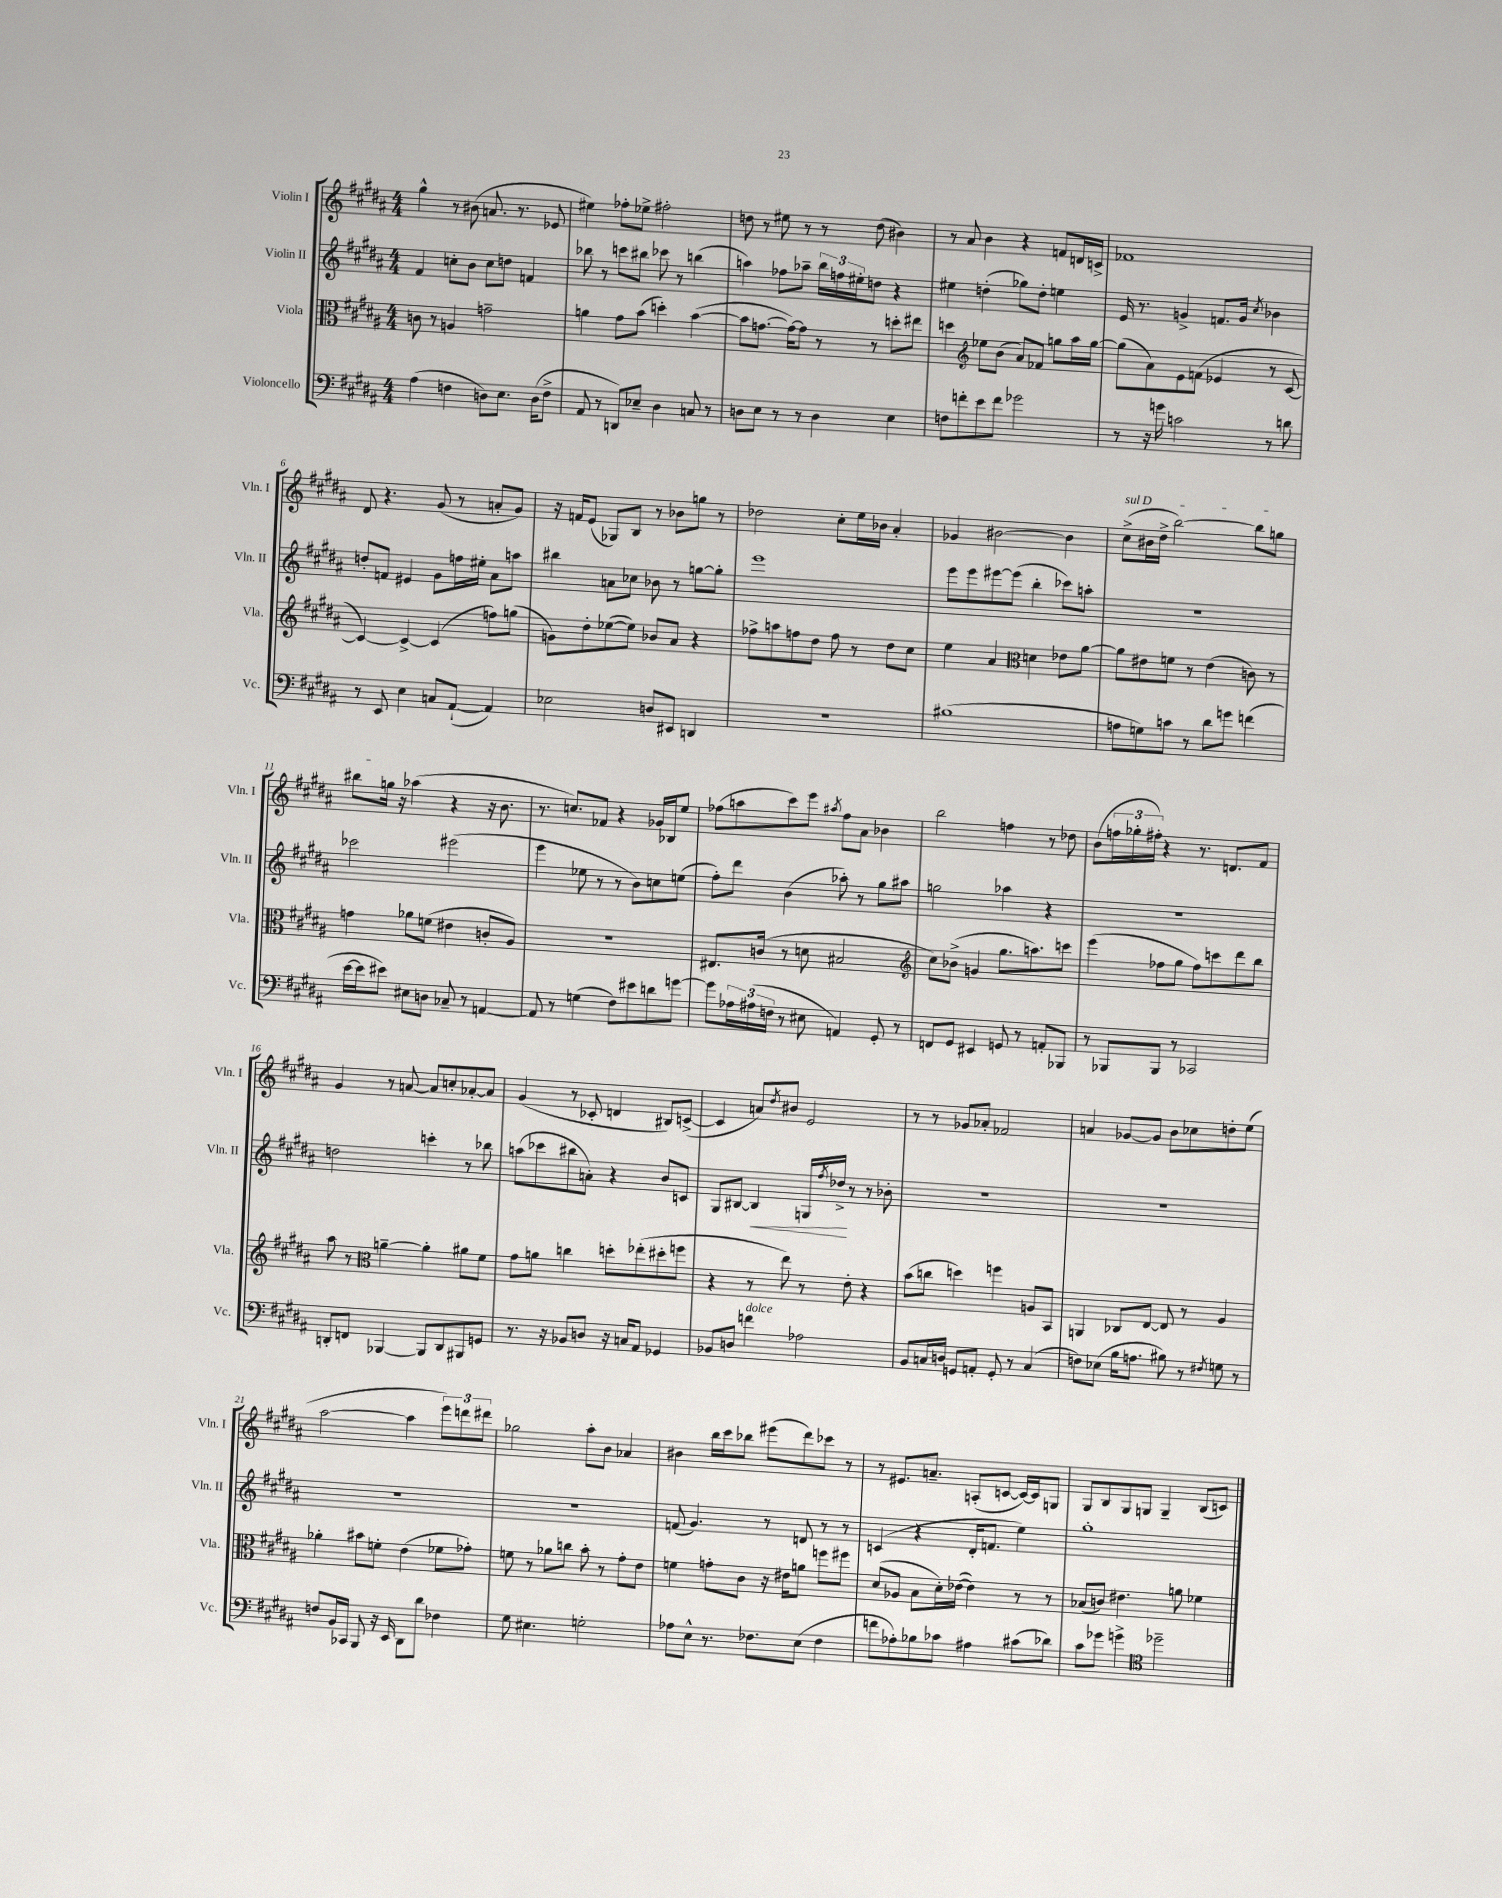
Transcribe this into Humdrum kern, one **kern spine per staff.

**kern	**kern	**kern	**kern
*staff4	*staff3	*staff2	*staff1
*clefF4	*clefC3	*clefG2	*clefG2
*k[f#c#g#d#a#]	*k[f#c#g#d#a#]	*k[f#c#g#d#a#]	*k[f#c#g#d#a#]
*M4/4	*M4/4	*M4/4	*M4/4
(4A#	8c	4f#	4gg#^^
.	8r	.	.
4F	4A	8cc'	8r
.	.	8b	(8b#
8D)	2g~	8cc	8.a
8.E	.	8dd	.
.	.	.	8.r
.	.	4f	.
(16D	.	.	.
8F^	.	.	8e-
=	=	=	=
8AA#	4a	8bb-	4ee#)
8r	.	8r	.
8DD)	8g#	8ccc	8ff-'
8E-~	(8b	8bb#	8ee-^
4D#	4dd')	8ccc-	2ff#'
.	.	8r	.
8C	([4b	(4bb	.
8r	.	.	.
=	=	=	=
8D	8b]	4aa)	8dd
8E	[8.g	.	8r
8r	.	8ff-	8ee#
.	16g_)	.	.
8r	8g]	8aa-~	8r
4D	8r	24bb	8r
.	.	24ff	.
.	.	24ee#'	.
.	8r	8dd	(8dd
4E	8dd'	4r	4b#)
.	8ee#	.	.
=	=	=	=
8F	4dd	4ee#	8r
8f'	.	.	8a#
*	*clefG2	*	*
8e	8ee-	(4dd'	4b
8f	(8b	.	.
2g-	8a#)	8gg-)	4r
.	8f-	8dd'	.
.	8gg	4ee	8f
.	16aa#	.	16d
.	[16gg	.	16c^
=	=	=	=
8r	(8gg]	16e	1f-
.	.	8.r	.
16r	8a#)	.	.
16g	.	.	.
2c	8e	4g^	.
.	(8f	.	.
.	4e-	8.f	.
.	.	16g	.
.	.	8qcc#	.
8r	8r	4b-	.
8d	[8c#	.	.
=	=	=	=
8r	4c#_)	8dd'	8d#
8EE	.	8f	4.r
4E	4c#^_	4e#	.
8C	(4c#]	8g#	(8g#
([8AA#`	.	16ff	8r
.	.	16ee#'	.
4AA#])	8ff)	8a#	8a'
.	(8gg	8aa	8g#)
=	=	=	=
2E-	8g)	4bb#	16r
.	.	.	16f
.	8dd#'	.	(8e
.	([8ee-	8a	8G-)
.	8ee-])	8cc-	8B
8D	8b-	8b-	8r
8EE#	8a#	8r	8b-
4DD	4r	[8gg	8gg
.	.	8gg']	8r
=	=	=	=
1r	8ff-^	1eee	2dd-
.	8aa	.	.
.	8ff	.	.
.	8dd#	.	.
.	8ff	.	8cc#'
.	8r	.	16ee
.	.	.	16b-
.	8dd#	.	4a#'
.	8cc#	.	.
=	=	=	=
(1B#	4ee	8eee	4g-
.	.	8eee	.
.	4a#	[8eee#	[2b#
.	.	(8eee#]	.
*	*clefC3	*	*
.	4d	4bb'	.
.	8e-	8ccc-)	4b#]
.	[8a#	8aa'	.
=	=	=	=
8A	8a#]	1r	(8cc#^
8G)	8e#	.	16b#
.	.	.	16dd#^
8c	8f	.	[2bb)
8r	8r	.	.
8d#	(4e#	.	.
8g	.	.	.
(4f	8c)	.	8bb]
.	8r	.	8gg
=	=	=	=
[16e	4g	2ccc-	8bb#
16e]	.	.	.
8e#)	.	.	16gg
.	.	.	16r
8E#	8a-	.	(4aa-
8D	(8f	.	.
8C-~	4e#	(2eee#	4r
8r	.	.	.
[4AA	8c'	.	16r
.	.	.	8.b
.	8A#)	.	.
=	=	=	=
8AA]	1r	4eee	8.r
8r	.	.	.
.	.	.	8.cc)
(4G	.	8ee-	.
.	.	8r	8f-
8F#)	.	8r	4r
8e#	.	8b)	.
8d	.	8cc	16g-
.	.	.	16B-
[8g	.	(8ee	8ee
=	=	=	=
8g]	8.E#	8ff#')	(8ff-
24A-	.	8ddd#	8aa
(24A#	.	.	.
.	(16c	.	.
24F	.	.	.
8r	8r	(4b	8ccc#)
8E#	8d	.	8eee
.	.	.	8qaa#
4AA)	2B#	8aa-')	8ff-
.	.	8r	8a#
8GG#'	.	8gg#	4b-
8r	.	8aa#	.
=	=	=	=
*	*clefG2	*	*
8FF	8cc#)	2gg	2bb
8GG#	(8b-^	.	.
4EE#	4g	.	.
8GG	8.gg#	4aa-	4ff
8r	.	.	.
.	8.aa)	.	.
8AA'	.	4r	8r
8BBB-	8ccc	.	8dd-
=	=	=	=
8r	(4eee	1r	(8b
8BBB-	.	.	24ff
.	.	.	24gg-'
.	.	.	24ff#')
8BBB-	8ff-	.	4r
8r	8gg#	.	.
2CC-	8ff-)	.	8.r
.	8ccc	.	.
.	.	.	8.d
.	8ddd#	.	.
.	8bb	.	8f#
=	=	=	=
8DD'	8aa#	2dd	4g#
8FF	8r	.	.
*	*clefC3	*	*
[4BBB-	[4a~	.	8r
.	.	.	[8a
8BBB-]	4a']	4ccc'	8a]
8DD	.	.	8cc'
8BBB#	8a#	8r	[8a-'
8GG	8f#	8bb-	8a-]
=	=	=	=
8.r	8g#	(8aa	(4g#
.	8a	8ccc-	.
16r	.	.	.
8BB-	4cc	8bb#	8r
8D	.	8a')	8c-'
16r	8dd'	4r	4d
16C	.	.	.
8AA#	(8ee-'	.	.
4GG-	8dd#'	8b	8B#)
.	8ff	8c	([8c^
=	=	=	=
8BB-	4r	8G#	4c]
8D	.	[8B#	.
4f	8r	4B#]	8a)
.	.	.	8qdd#
.	8ee)	.	8b#
2A-	8r	16G	2e
.	.	8qff#	.
.	.	16dd-^	.
.	8e'	8r	.
.	4r	8r	.
.	.	8b-'	.
=	=	=	=
8BB	(8b	1r	8r
16C	8cc	.	8r
16D	.	.	.
8GG	4dd)	.	8g-
8AA'	.	.	8a-'
8GG'	4ff	.	2f-
8r	.	.	.
(4C	8A	.	.
.	8BB	.	.
=	=	=	=
8F)	4AA	1r	4a
(8E-	.	.	.
16B	8C-	.	[8g-
8.A	.	.	.
.	[8E	.	8g-]
8B#)	8E]	.	8b
8r	8r	.	8cc-
8qF#	.	.	.
8G	4A#	.	8dd'
8r	.	.	(8ee
=	=	=	=
8F	4a-'	1r	[2aa#
16BB	.	.	.
16CC-	.	.	.
8BBB	8b#	.	.
16r	8f'	.	.
16EE	.	.	.
8DD#	(4e	.	4aa#]
8d#	.	.	.
4F-	8f-	.	12eee)
.	.	.	12ddd
.	8g-')	.	.
.	.	.	12ddd#
=	=	=	=
8G#	8f	1r	2gg-
4.E#	8r	.	.
.	8a-	.	.
.	8cc	.	.
2G'	8b'	.	8aa#'
.	8r	.	8b
.	8g#'	.	4a-
.	8e	.	.
=	=	=	=
8A-	4f	(8f	4b#
8E^^	.	4.g#)	.
8.r	8g'	.	16bb
.	.	.	16ccc#
.	8c#	.	8bb-
8.F-	.	.	.
.	16r	8r	(8eee#
.	16e#	.	.
(8E	8a	8d	8ddd#)
4F-	8ff	8r	8ccc-
.	8ff#	8r	8r
=	=	=	=
8f	(8d#	(4c	8r
8A-')	8A-	.	8.e#
8B-	8B	4r	.
.	.	.	8.a~
8c-	16d#')	.	.
.	([16e-	.	.
4A#	4e-])	16d#'	(8A'
.	.	8.f	.
.	.	.	[8c
(8c#	8r	4ee)	16c_)
.	.	.	16c]
8d-)	8r	.	8G
=	=	=	=
8c#	(8B-	1gg#'	8G#
8g-	8c)	.	8B
4g^	4.e#	.	8G#
.	.	.	8G
*clefC4	*	*	*
2dd-~	.	.	4G~
.	8a	.	.
.	4f-	.	(8B
.	.	.	8c)
==	==	==	==
*-	*-	*-	*-
